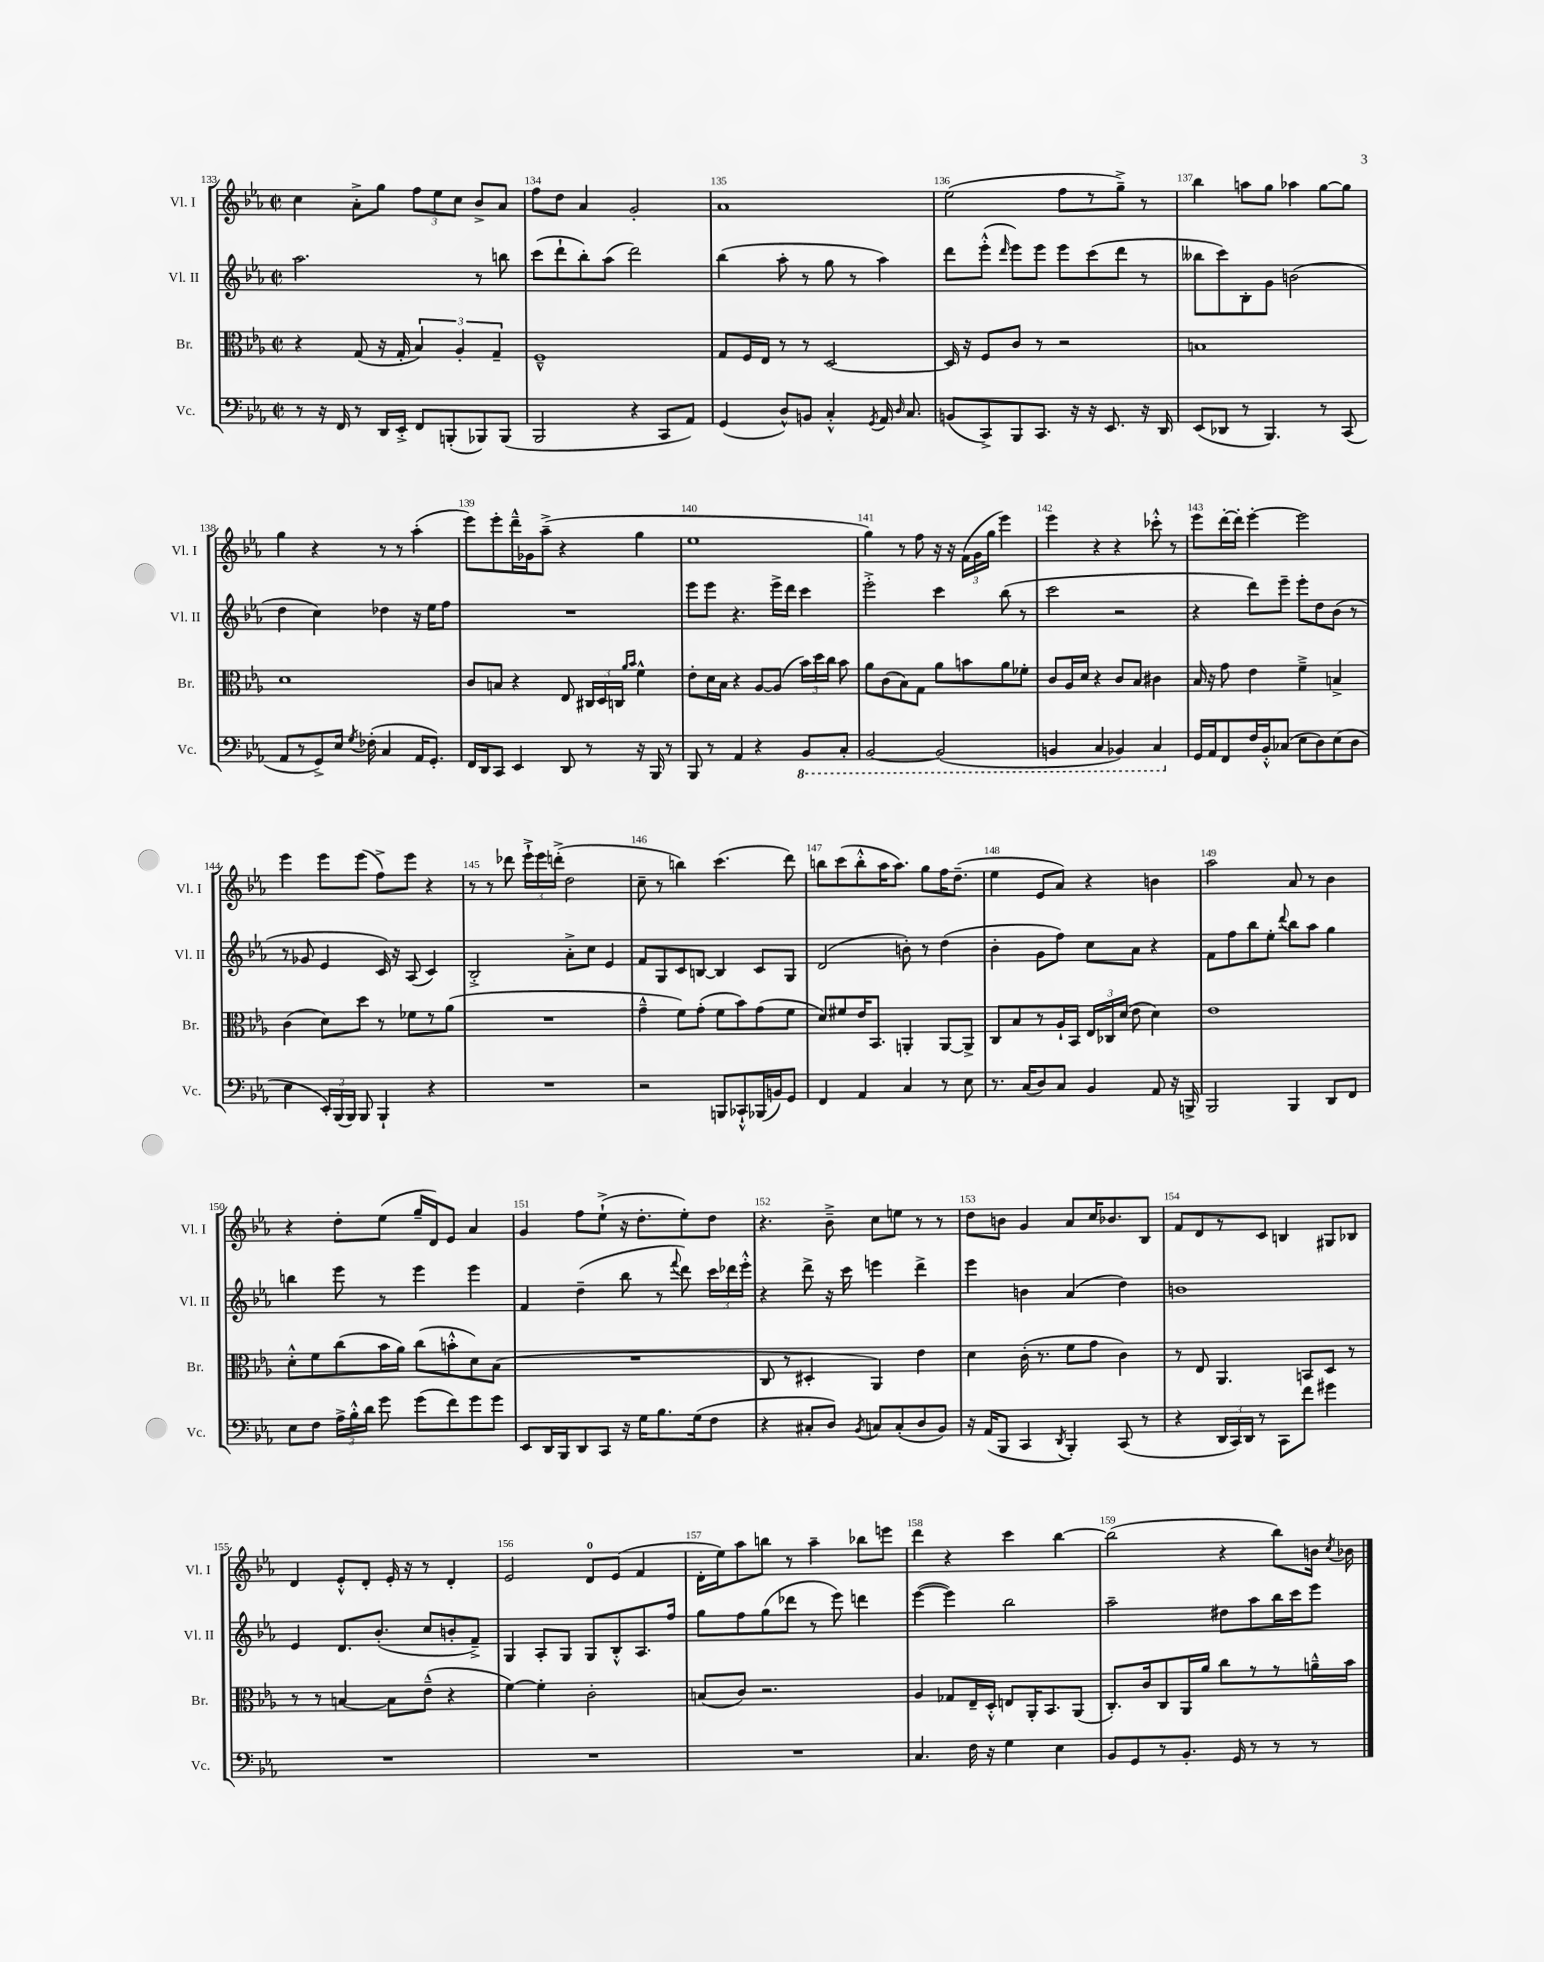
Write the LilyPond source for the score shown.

<<
\new StaffGroup <<
\new Staff = "s0" \with { instrumentName = "Vl. I" shortInstrumentName = "Vl. I" } {
    \clef treble \key ees \major \defaultTimeSignature \time 2/2
    \autoBeamOff c''4 aes'8[-.-> g''8] \tuplet 3/2 { f''8[ ees''8 c''8] } bes'8[-> aes'8] |
    f''8[ d''8] aes'4 g'2-. |
    aes'1 |
    ees''2( f''8[ r8 g''8]--->) r8 |
    bes''4 a''8[ g''8] aes''4 g''8[~ g''8] |
    g''4 r4 r8 r8 aes''4-.( |
    ees'''8[) ees'''8-. d'''16---^ ges'16 aes''8]--->( r4 g''4 |
    ees''1 |
    g''4) r8 f''8 r16 r16 \tuplet 3/2 { f'16[( g'16 g''16] } ees'''4) |
    ees'''4 r4 r4 ces'''8-.-^ r8 |
    ees'''8[ d'''16~-. d'''16]-. ees'''4~-. ees'''2 |
    ees'''4 ees'''8[ ees'''8]( f''8[->) ees'''8] r4 |
    r8 r8 des'''8 \tuplet 3/2 { ees'''16[-!-> ees'''16 d'''16]-.->( } d''2 |
    c''8-- r8 b''4) c'''4.( d'''8) |
    b''8[ c'''8( b''8-.-^ aes''16 aes''8.]) g''8[ f''16 d''8.]--( |
    ees''4 ees'8[ aes'8]) r4 b'4 |
    aes''2 aes'8 r8 bes'4 |
    r4 d''8[-. ees''8]( g''16[-- d'16) ees'8] aes'4 |
    g'4 f''8[ ees''8]-!->( r16 d''8.[-. ees''8-.) d''8] |
    r4. bes'8---> c''8[ e''8] r8 r8 |
    d''8[ b'8] g'4 aes'8[ c''16 bes'8. bes8] |
    f'8[ d'8 r8 c'8] b4 gis8[ bes8] |
    d'4 ees'8[-.-^ d'8]-. ees'16-. r16 r8 d'4-. |
    ees'2 d'8[-0 ees'8]( f'4 |
    d'16[-. ees''16) aes''8 b''8] r8 aes''4-- bes''8[ e'''8] |
    d'''4 r4 c'''4 bes''4~ |
    bes''2( r4 bes''8[) b'16] \acciaccatura { c''8 } bes'16 \bar "|." |
}
\new Staff = "s1" \with { instrumentName = "Vl. II" shortInstrumentName = "Vl. II" } {
    \clef treble \key ees \major \defaultTimeSignature \time 2/2
    \autoBeamOff aes''2. r8 b''8 |
    c'''8[( d'''8-! bes''8-.) aes''8]( d'''2) |
    bes''4( aes''8-. r8 g''8 r8 aes''4) |
    d'''8[ ees'''8]-.-^( \grace { d'''16 } ees'''8[) ees'''8] ees'''8[ c'''8( d'''8] r8 |
    beses''8[ c'''8) bes8-. g'8] b'2( |
    d''4 c''4) des''4 r16 ees''16[ f''8] |
    R1 |
    ees'''8[ ees'''8] r4. ees'''16[-> d'''16] c'''4 |
    ees'''2-.-> c'''4 bes''8( r8 |
    c'''2 r2 |
    r4 d'''8[) ees'''8]-- ees'''8[-. d''8 bes'8]( r8 |
    r8 ges'8 ees'4 c'16) r16 aes8( c'4) |
    bes2-.-> aes'8[-.-> c''8] ees'4 |
    f'8[ g8 c'8 b8]~ b4 c'8[ g8] |
    d'2( b'8-.) r8 d''4( |
    bes'4-. g'8[ f''8]) c''8[ aes'8] r4 |
    f'8[ f''8 bes''8 ees''8]-. \appoggiatura { d'''8 } bes''8[ aes''8] g''4 |
    b''4 ees'''8 r8 ees'''4 ees'''4 |
    f'4 d''4--( bes''8 r8 \appoggiatura { f'''8 } d'''8) \tuplet 3/2 { c'''16[ des'''16 ees'''16]-.-^ } |
    r4 d'''8-> r16 c'''16 e'''4 d'''4-> |
    ees'''4 b'4 aes'4( d''4) |
    b'1 |
    ees'4 d'8.[ bes'8.]-.( c''8[ b'8-. f'8]--->) |
    g4 aes8[-. g8] g8[ bes8-.-^ aes8. f''16] |
    g''8[ f''8 g''8( des'''8] r8 ees'''8) d'''4 |
    ees'''4~( ees'''4) bes''2 |
    aes''2-- dis''8[ aes''8 bes''16 c'''16 ees'''8] \bar "|." |
}
\new Staff = "s2" \with { instrumentName = "Br." shortInstrumentName = "Br." } {
    \clef alto \key ees \major \defaultTimeSignature \time 2/2
    \autoBeamOff r4 g8( r16 g16-. \tuplet 3/2 { bes4) aes4-. g4-- } |
    f1---^ |
    g8[ f16 ees16] r8 r8 d2~ |
    d16 r16 f8[ c'8] r8 r2 |
    b1 |
    d'1 |
    c'8[ b8] r4 ees8 \tuplet 3/2 { cis16[ d16 c16] } \grace { aes'16[ bes'16] } f'4-^ |
    ees'8[-. d'16 bes16] r4 aes8[~ aes8]( \tuplet 3/2 { bes'16[) d''16 c''16] } bes'8 |
    aes'8[ c'8( bes8) g8] aes'8[ b'8 aes'8 fes'8]-. |
    c'8[ aes16 d'16] r4 c'8[ bes8] cis'4 |
    bes16 r16 g'8 ees'4 f'4---> b4-> |
    c'4( d'8[) d''8] r8 fes'8[ r8 aes'8]( |
    R1 |
    g'4---^ f'8[) g'8]-.( f'8[ bes'8) g'8( f'8] |
    d'8[) fis'8 ees'16 bes,8.] a,4-. a,8[~ a,8]-> |
    c8[ bes8 r8 aes16-! bes,16] \tuplet 3/2 { ees16[ ces16 d'16]( } ees'8 d'4) |
    ees'1 |
    d'8[-.-^ f'8 c''8( bes'16 aes'16]) c''8[( b'8-.-^ d'8) bes8]( |
    R1 |
    c8 r8 dis4-. aes,4) ees'4 |
    d'4 c'16-.( r8. f'8[ g'8] c'4) |
    r8 ees8 aes,4. b,8[ d8] r8 |
    r8 r8 b4~ b8[ ees'8]---^( r4 |
    f'4~) f'4-. c'2-. |
    b8[( c'8]) r2. |
    aes4 ges8[ ees16-- d16]-.-^ e8[ aes,16-. bes,8. aes,8]( |
    c8.[-.) c'16 c8 aes,16 aes'16] c''8[ r8 r8 a'16---^ bes'16] \bar "|." |
}
\new Staff = "s3" \with { instrumentName = "Vc." shortInstrumentName = "Vc." } {
    \clef bass \key ees \major \defaultTimeSignature \time 2/2
    \autoBeamOff r8 r16 f,16 r8 d,16[ ees,16]-.-> f,8[ b,,8-.( bes,,8) bes,,8]( |
    bes,,2 r4 c,8[ aes,8]) |
    g,4( d8[-^) b,8] c4-.-^ \acciaccatura { g,8 } aes,16 \grace { d16 } c8. |
    b,8[( c,8->) bes,,8 c,8.] r16 r16 ees,8. r16 d,16 |
    ees,8[( des,8] r8 bes,,4.) r8 c,8( |
    aes,8[ r8 g,8->) ees16] \acciaccatura { g8 } fes16-.( c4 aes,16[ g,8.]-.) |
    f,16[ d,16 c,8] ees,4 d,8 r8 r16 bes,,16 r8 |
    bes,,8 r8 aes,4 r4 \ottava #-1 bes,,8[ c,8]-. |
    bes,,2~ bes,,2( |
    b,,4 c,4 bes,,4) c,4 \ottava #0 |
    g,16[ aes,16 f,8 f16 bes,16-.-^ ces8]( ees8[ d8) ees8( d8] |
    ees4 \tuplet 3/2 { ees,16[-.) bes,,16( bes,,16]) } bes,,8 bes,,4-! r4 |
    R1 |
    r2 b,,8[ ces,8-!-^ bes,,16( b,16) g,8] |
    f,4 aes,4 c4 r8 ees8 |
    r8. c16[( d8) c8] bes,4 aes,8 r16 b,,16-> |
    bes,,2 bes,,4 d,8[ f,8] |
    ees8[ f8] \tuplet 3/2 { aes16[-> bes16-.-^ d'16] } g'8 g'8[( f'8) g'8 g'8] |
    ees,8[ d,16 bes,,16 d,8 c,8] r16 g16[ bes8. g16( f8] |
    r4 cis8[-. d8]) \acciaccatura { bes,8 } c8[ c8-.( d8 bes,8]) |
    r16 aes,16[( bes,,8] c,4 \acciaccatura { d,8 } bes,,4-.) c,8( r8 |
    r4 \tuplet 3/2 { d,16[ c,16) d,16] } r8 c,8[ f'8] gis'4 |
    R1 |
    R1 |
    R1 |
    c4. f16 r16 g4 ees4 |
    bes,8[ g,8 r8 bes,8.]-. g,16 r8 r8 r8 \bar "|." |
}
>>
>>
\layout { \context { \Score currentBarNumber = #133 \override BarNumber.break-visibility = ##(#f #t #t) barNumberVisibility = #all-bar-numbers-visible } }
